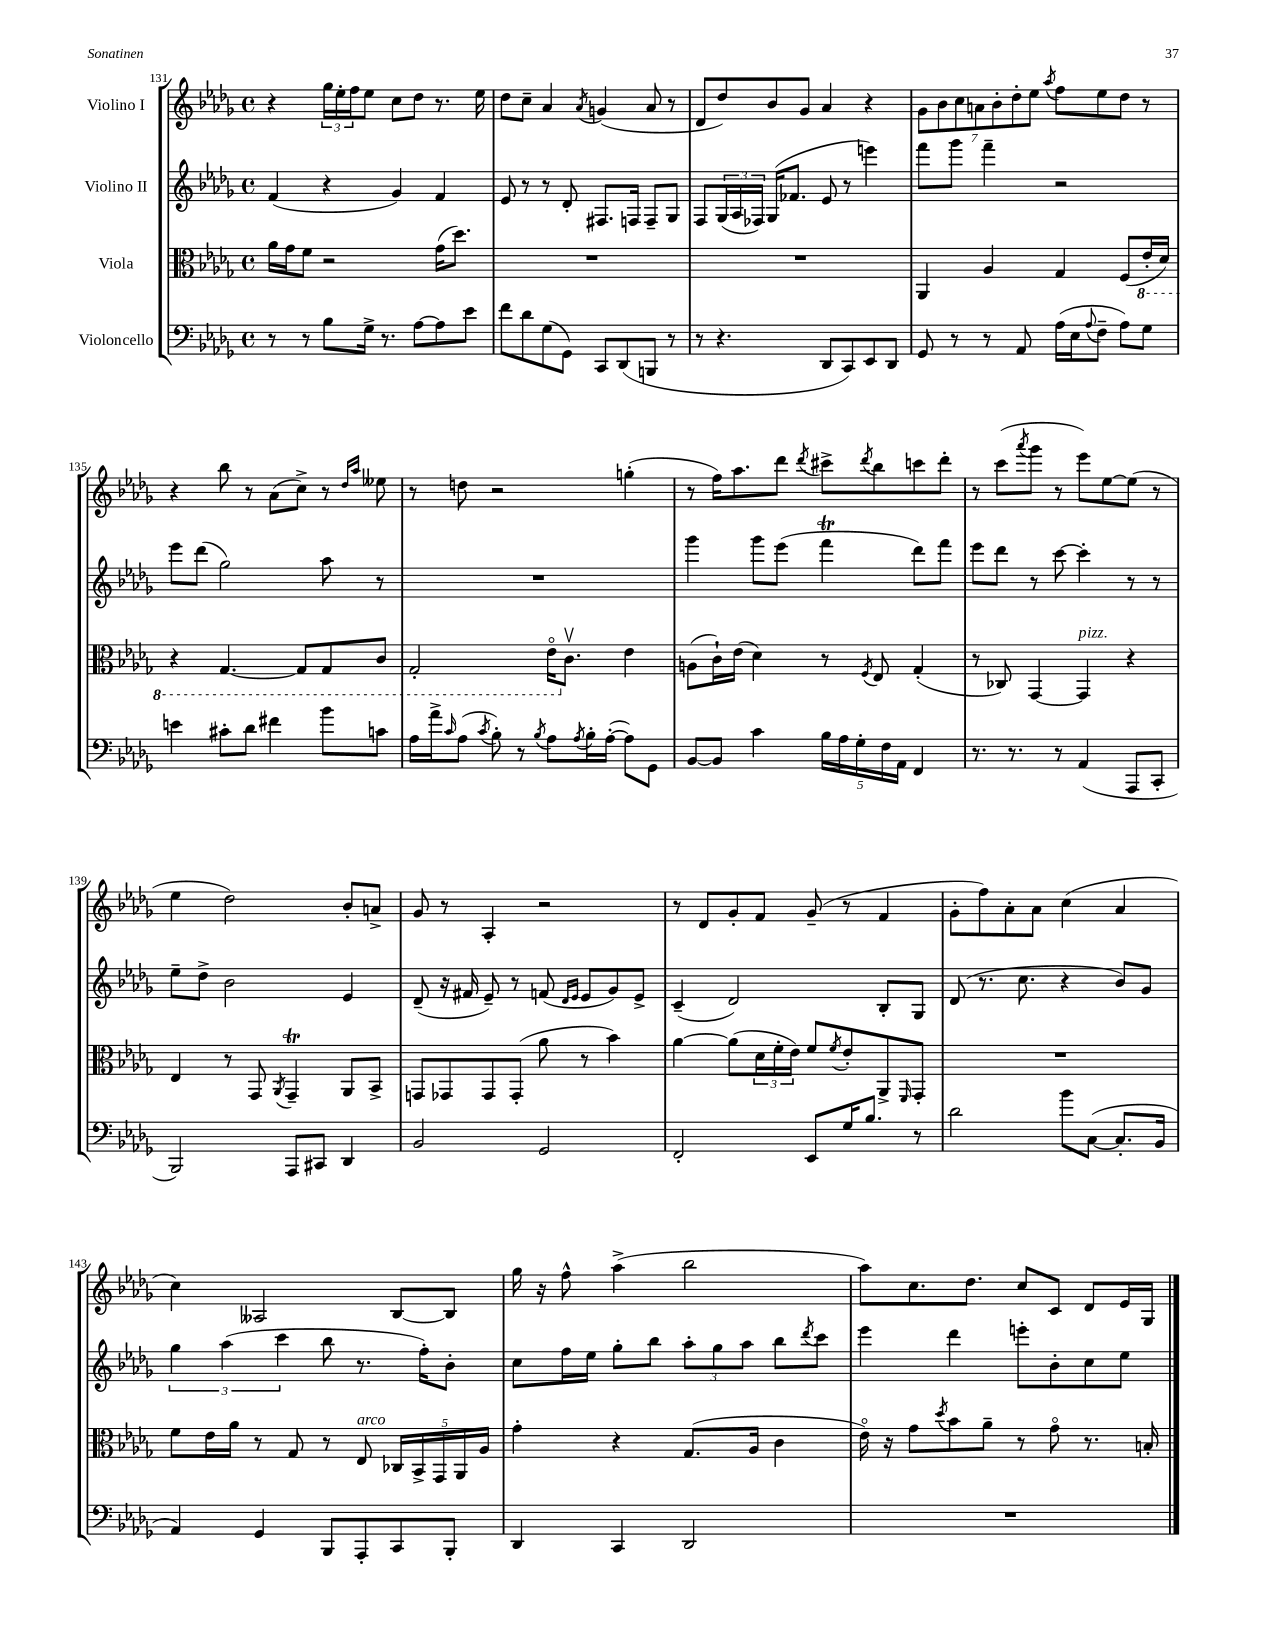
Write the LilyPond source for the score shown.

<<
\new StaffGroup <<
\new Staff = "s0" \with { instrumentName = "Violino I" } {
    \clef treble \key des \major \defaultTimeSignature \time 4/4
    r4 \tuplet 3/2 { ges''16 ees''16-. f''16 } ees''8 c''8 des''8 r8. ees''16 |
    des''8 c''8-- aes'4 \acciaccatura { aes'8 } g'4( aes'8 r8 |
    des'8 des''8) bes'8 ges'8 aes'4 r4 |
    \tuplet 7/4 { ges'8 bes'8 c''8 a'8 bes'8-. des''8-. ees''8 } \acciaccatura { aes''8 } f''8 ees''8 des''8 r8 |
    r4 bes''8 r8 aes'8( c''8->) r8 \grace { des''16 aes''16 } eeses''8 |
    r8 d''8 r2 g''4-.( |
    r8 f''16) aes''8. des'''8 \acciaccatura { des'''8 } cis'''8-> \acciaccatura { des'''8 } bes''8 c'''8 des'''8-. |
    r8 c'''8( \acciaccatura { aes'''8 } ges'''8 r8 ees'''8) ees''8~ ees''8( r8 |
    ees''4 des''2) bes'8-. a'8-> |
    ges'8 r8 aes4-. r2 |
    r8 des'8 ges'8-. f'8 ges'8--( r8 f'4 |
    ges'8-. f''8) aes'8-. aes'8 c''4( aes'4 |
    c''4) aeses2 bes8~ bes8 |
    ges''16 r16 f''8-^ aes''4->( bes''2 |
    aes''8) c''8. des''8. c''8 c'8 des'8 ees'16 ges16 \bar "|." |
}
\new Staff = "s1" \with { instrumentName = "Violino II" } {
    \clef treble \key des \major \defaultTimeSignature \time 4/4
    f'4( r4 ges'4) f'4 |
    ees'8 r8 r8 des'8-. fis8. f16 f8-- ges8 |
    f8 \tuplet 3/2 { ges16( aes16 fes16) } ges16( fes'8. ees'8 r8 e'''4) |
    f'''8 ges'''8 f'''4-- r2 |
    ees'''8 des'''8( ges''2) aes''8 r8 |
    R1 |
    ges'''4 ges'''8 ees'''8( f'''4\trill des'''8) f'''8 |
    ees'''8 des'''8 r8 c'''8~ c'''4-. r8 r8 |
    ees''8-- des''8-> bes'2 ees'4 |
    des'8--( r16 fis'16 ees'8--) r8 f'8( \grace { des'16 ees'16 } ees'8 ges'8) ees'8-> |
    c'4--( des'2) bes8-. ges8 |
    des'8( r8. c''8. r4 bes'8) ges'8 |
    \tuplet 3/2 { ges''4 aes''4( c'''4 } bes''8 r8. f''16-.) bes'8-. |
    c''8 f''16 ees''16 ges''8-. bes''8 \tuplet 3/2 { aes''8-. ges''8 aes''8 } bes''8 \acciaccatura { des'''8 } c'''8 |
    ees'''4 des'''4 e'''8-. bes'8-. c''8 ees''8 \bar "|." |
}
\new Staff = "s2" \with { instrumentName = "Viola" } {
    \clef alto \key des \major \defaultTimeSignature \time 4/4
    aes'16 ges'16 f'8 r2 ges'16( des''8.) |
    R1 |
    R1 |
    aes,4 aes4 ges4 f8( \ottava #-1 ees16-. des16) |
    r4 ges,4.~ ges,8 ges,8 c8 |
    ges,2-. ees16\flageolet \ottava #0 c'8.\upbow ees'4 |
    a8( c'16-!) ees'16( des'4) r8 \acciaccatura { f8 } ees8 ges4-.( |
    r8 ces8) ges,4~ ges,4^\markup { \italic "pizz." } r4 |
    ees4 r8 ges,8 \acciaccatura { aes,8 } ges,4--\trill aes,8 bes,8-> |
    g,8 ges,8 ges,8 ges,8-.( aes'8 r8 bes'4) |
    aes'4~ aes'8( \tuplet 3/2 { des'16 f'16-. ees'16) } f'8 \acciaccatura { f'8 } ees'8-. aes,8-> \grace { f,16 } ges,8-. |
    R1 |
    f'8 ees'16 aes'16 r8 ges8 r8 ees8^\markup { \italic "arco" } \tuplet 5/4 { ces16 bes,16-> ges,16 aes,16 aes16 } |
    ges'4-. r4 ges8.( aes16 c'4 |
    ees'16\flageolet) r16 ges'8 \acciaccatura { des''8 } bes'8 aes'8-- r8 ges'8\flageolet r8. b16-. \bar "|." |
}
\new Staff = "s3" \with { instrumentName = "Violoncello" } {
    \clef bass \key des \major \defaultTimeSignature \time 4/4
    r8 r8 bes8 ges16-> r8. aes8~ aes8 ees'8 |
    f'8 des'8 ges8( ges,8) c,8 des,8( b,,8 r8 |
    r8 r4. des,8 c,8) ees,8 des,8 |
    ges,8 r8 r8 aes,8 aes16( ees16 \appoggiatura { aes8 } f8-- aes8) ges8 |
    e'4 cis'8-. des'8 fis'4 bes'8 c'8 |
    aes16 aes'16-> \grace { c'16 } aes8( \acciaccatura { c'8 } bes8-.) r8 \acciaccatura { bes8 } aes8 \acciaccatura { aes8 } bes16-. aes16~-.( aes8) ges,8 |
    bes,8~ bes,8 c'4 \tuplet 5/4 { bes16 aes16 ges16-. f16 aes,16 } f,4 |
    r8. r8. r8 aes,4( aes,,8 c,8-. |
    bes,,2) aes,,8 cis,8 des,4 |
    bes,2 ges,2 |
    f,2-. ees,8 ges16 bes8. r8 |
    des'2 bes'8 c8~( c8.-. bes,16 |
    aes,4) ges,4 bes,,8 aes,,8-. c,8 bes,,8-. |
    des,4 c,4 des,2 |
    R1 \bar "|." |
}
>>
>>
\layout { \context { \Score currentBarNumber = #131 } }
